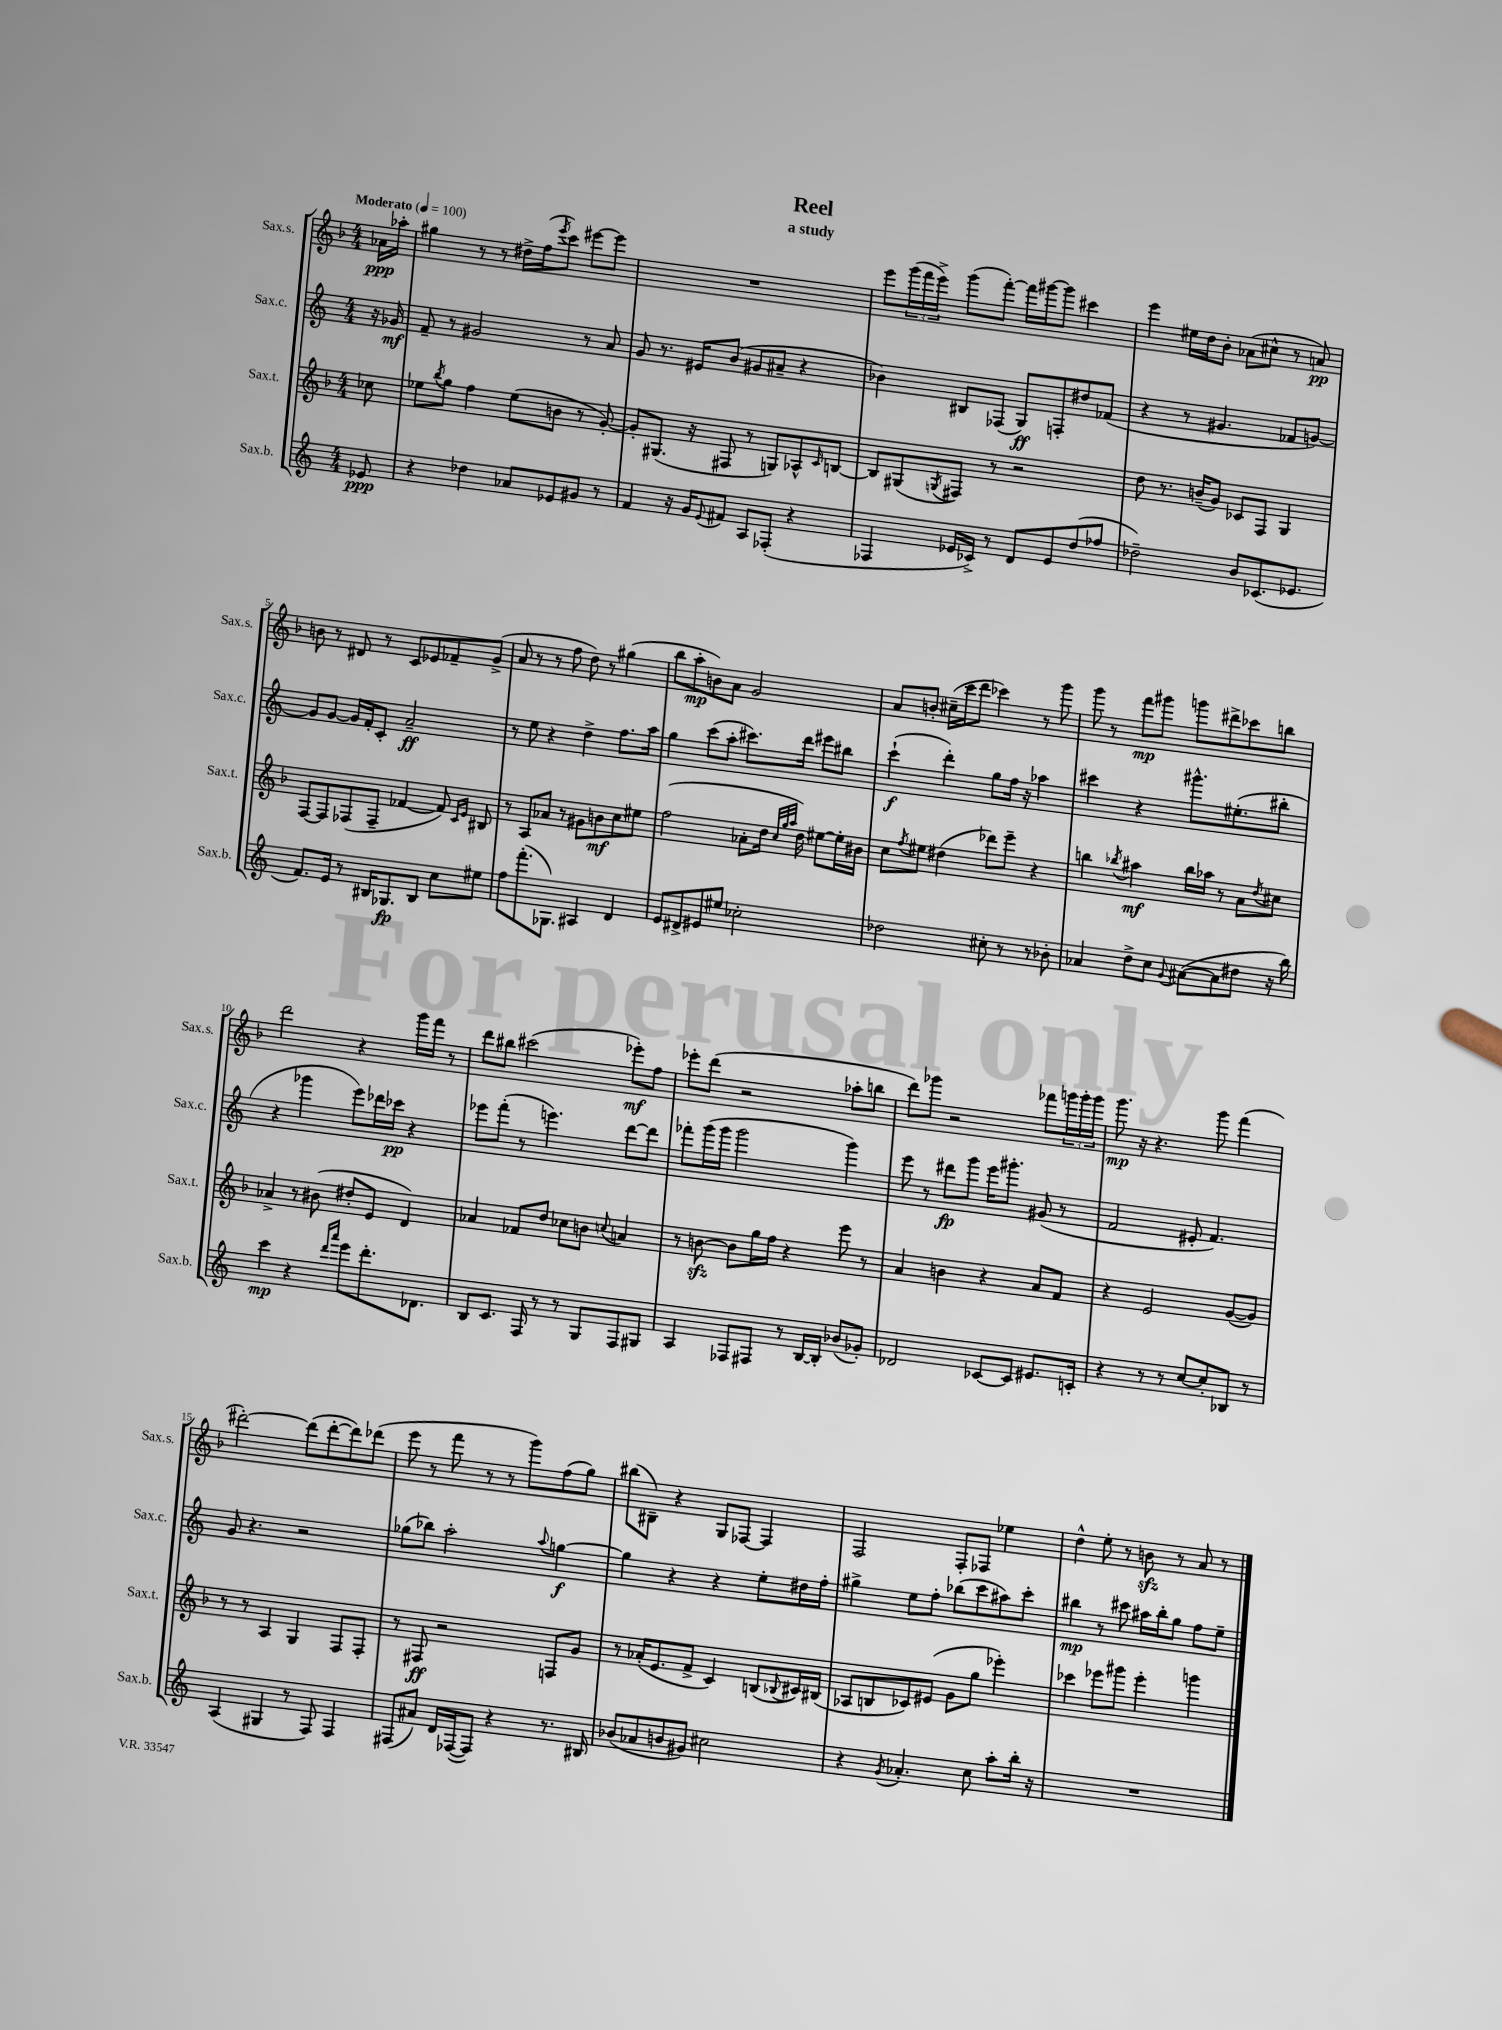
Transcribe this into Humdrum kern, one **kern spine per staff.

**kern	**kern	**kern	**kern
*staff4	*staff3	*staff2	*staff1
*clefG2	*clefG2	*clefG2	*clefG2
*k[]	*k[b-]	*k[]	*k[b-]
*M4/4	*M4/4	*M4/4	*M4/4
*MM100	*MM100	*MM100	*MM100
8e-	8cc-	16r	16a-
.	.	16g-	16aa-'
=	=	=	=
4r	8ee-	8f~	4gg#
.	8qbb-	.	.
.	8gg	8r	.
4dd-	4ff	2g#	8r
.	.	.	8r
8a-	(8ee-	.	16dd#^
.	.	.	(16ff
.	.	.	8qeee
8e-	8b	.	8ccc)
8g#	8r	8r	[8eee#
8r	[8g')	8a	8eee#]
=	=	=	=
4f	8g']	8g	1r
.	(8.G#	8.r	.
16r	.	.	.
16g	16r	16e#	.
8qqe	.	.	.
8f#	8F#	(8b	.
8A	8r	8g#	.
(8F-'	8G)	8a#~	.
4r	8A-^^	4r	.
.	16qqc	.	.
.	[8B	.	.
=	=	=	=
4F-	8B]	4b-)	8eee
.	(8G#	.	(24ggg
.	.	.	24fff
.	.	.	24eee^)
.	8qG	.	.
16e-	8F#)	8B#	(8ggg
16c-^)	.	.	.
8r	8r	(8F-	[8fff')
8d	2r	8G)	16fff]
.	.	.	[16ggg#
8e-	.	8F'	8ggg#]
(8dd	.	8dd#	4ccc#
8ff-	.	(8f-	.
=	=	=	=
2dd-~)	8dd	4r	4eee
.	8.r	.	.
.	.	8r	16ee#
.	(16b~	.	16dd
.	8g)	4.g#	8b-'
8b	8c-	.	(8a-
(8.c-	8F	.	8cc#^^
.	4G	8f-	8r
8.e-	.	.	.
.	.	[8g)	8a)
=	=	=	=
8.f)	[8F	8g]	8b
.	8F]	[8g	8r
16e	.	.	.
8r	(8F-	16g]	8d#
.	.	16f'	.
16B#	8F-~	8c'	8r
8.G-	.	.	.
.	[4f-	2a~	8c
8B#	.	.	8e-
8cc	8f-])	.	8f-~
.	16qqc	.	.
.	16qqe	.	.
8ee#	8B#	.	(8g^
=	=	=	=
8ff	8r	8r	8a
(8.fff'	8A	8ee	8r
.	8a-	4r	8r
8.G-)	.	.	.
.	8r	.	8ff
4A#	8g#	4dd^	8dd)
.	8b	.	8r
4d	8cc	8.ff	(4gg#
.	8ee#	.	.
.	.	16aa	.
=	=	=	=
8e	(2ff	4gg	8bb-
8d#^	.	.	8aa'
8e#	.	(8ccc	8b)
8ee#	.	8aa'	8a
2cc-'	8a-'	8.ccc#)	2g
.	16dd	.	.
.	32qqcc	.	.
.	32qqgg	.	.
.	32qqaa	.	.
.	16dd)	16ddd	.
.	[8ee#	8eee#	.
.	16ee#']	8bb#	.
.	16b#	.	.
=	=	=	=
2dd-	8cc	(4ccc`	8a
.	8qff	.	.
.	8ee#	.	8b'
.	(4dd#	4ddd')	(16cc#~
.	.	.	16ccc
.	.	.	8ddd
8cc#'	8ddd-)	8gg	4ccc-)
8r	8eee~	16ff	.
.	.	16r	.
8r	4r	4aa-	8r
8b-'	.	.	8ggg
=	=	=	=
4a-	4bb	4ccc#	8ggg
.	.	.	8r
.	8qbb-	.	.
8dd^	4aa#	4r	8fff
8cc	.	.	8ggg#
8qqg	.	.	.
([8a#	16bb-	8.ggg#^^	8ggg
.	16aa-	.	.
8a#]	8r	.	8ddd#^
.	.	(8.ee#'	.
8dd#	8a	.	8ccc-
.	8qdd	.	.
16r	8cc#	8bb#'	8bb
16bb)	.	.	.
=	=	=	=
4ccc	4a-^	4r	2ddd
4r	8r	4ggg-	.
.	(8b#	.	.
16qqddd	.	.	.
16qqaaa	.	.	.
8eee	8dd#'	8eee)	4r
8.ddd'	8e	16ddd-	.
.	.	16ccc-	.
.	4d)	4r	16ggg
8.d-	.	.	16fff
.	.	.	8r
=	=	=	=
8B	4a-	8eee-	8ddd
8.c	.	(8fff'	8bb#
.	8f-	8r	(2ccc#
16F	.	.	.
8r	8dd	4.eee)	.
8r	8cc-	.	.
8G	8b	.	.
.	8qqcc	.	.
8F	4a	[8ddd	8eee-')
8G#	.	8ddd]	8ff
=	=	=	=
4A	8r	8fff-'	8eee-'
.	[8b	(16ggg	(8ddd
.	.	16ggg	.
8F-	8b]	2ggg	2r
8F#	16gg	.	.
.	16ff	.	.
8r	4r	.	.
[16B	.	.	.
16B']	.	.	.
(8b-	8eee	4ggg)	8aa-'
8g-')	8r	.	8bb
=	=	=	=
2d-	4a	8eee	8ddd)
.	.	8r	8ggg-
.	4b	8ddd#	2r
.	.	8ggg	.
[8c-	4r	16eee	.
.	.	8.ggg#'	.
8c-]	.	.	.
8.e#	8a	(8g#	8fff-
.	8f	8r	24ggg
.	.	.	24ggg'
16c'	.	.	.
.	.	.	24ggg
=	=	=	=
4r	4r	2f	8.ggg
.	.	.	16r
8r	2e	.	4.r
8r	.	.	.
[8cc	.	8e#'	.
8cc']	.	4.f)	8ggg
8B-	([8g	.	(4fff
8r	8g])	.	.
=	=	=	=
(4A	8r	8g	[2ddd#')
.	8r	4.r	.
4G#	4A	.	.
8r	4G	2r	(8ddd#]
8F)	.	.	[8ddd#'
4F	8F	.	8ddd#])
.	8F'	.	(8ddd-
=	=	=	=
(8F#	8r	(8gg-	8eee
8a#)	8F#	8bb-)	8r
16d	2r	2aa'	8fff
([16F-	.	.	.
8F-])	.	.	8r
4r	.	.	8r
.	.	.	8ggg)
.	.	8qqaa	.
8.r	8F	[4gg	(8ff
.	8g	.	8gg)
16B#	.	.	.
=	=	=	=
(8b-	8r	4gg]	(8bb#
8a-	(16a-'	.	8B#~)
.	8.e	.	.
8b	.	4r	4r
8g#)	8f^	.	.
2cc#	4c)	4r	8G
.	.	.	[8F-
.	(8B	8ee'	4F-]
.	8qqB-	.	.
.	16c#)	16dd#	.
.	(16B#	16ff'	.
=	=	=	=
4r	8A-	4gg#^	2F
.	8B	.	.
8qg	.	.	.
4.a-'	8c-)	8ee	.
.	(8e#	8ff'	.
.	8g	(8bb-	8F'
8cc	8gg	8ccc	8F-
8aa'	4eee-')	8aa#)	4ee-
16bb'	.	8ccc'	.
16r	.	.	.
=	=	=	=
1r	4ccc-	4bb#	4dd^^
.	8eee-	8r	8ee'
.	8ggg#	8ccc#	8r
.	4eee-'	16aa#	8b
.	.	16bb#'	.
.	.	8gg	8r
.	4ggg	8ff	8a
.	.	8ee~	8r
==	==	==	==
*-	*-	*-	*-
